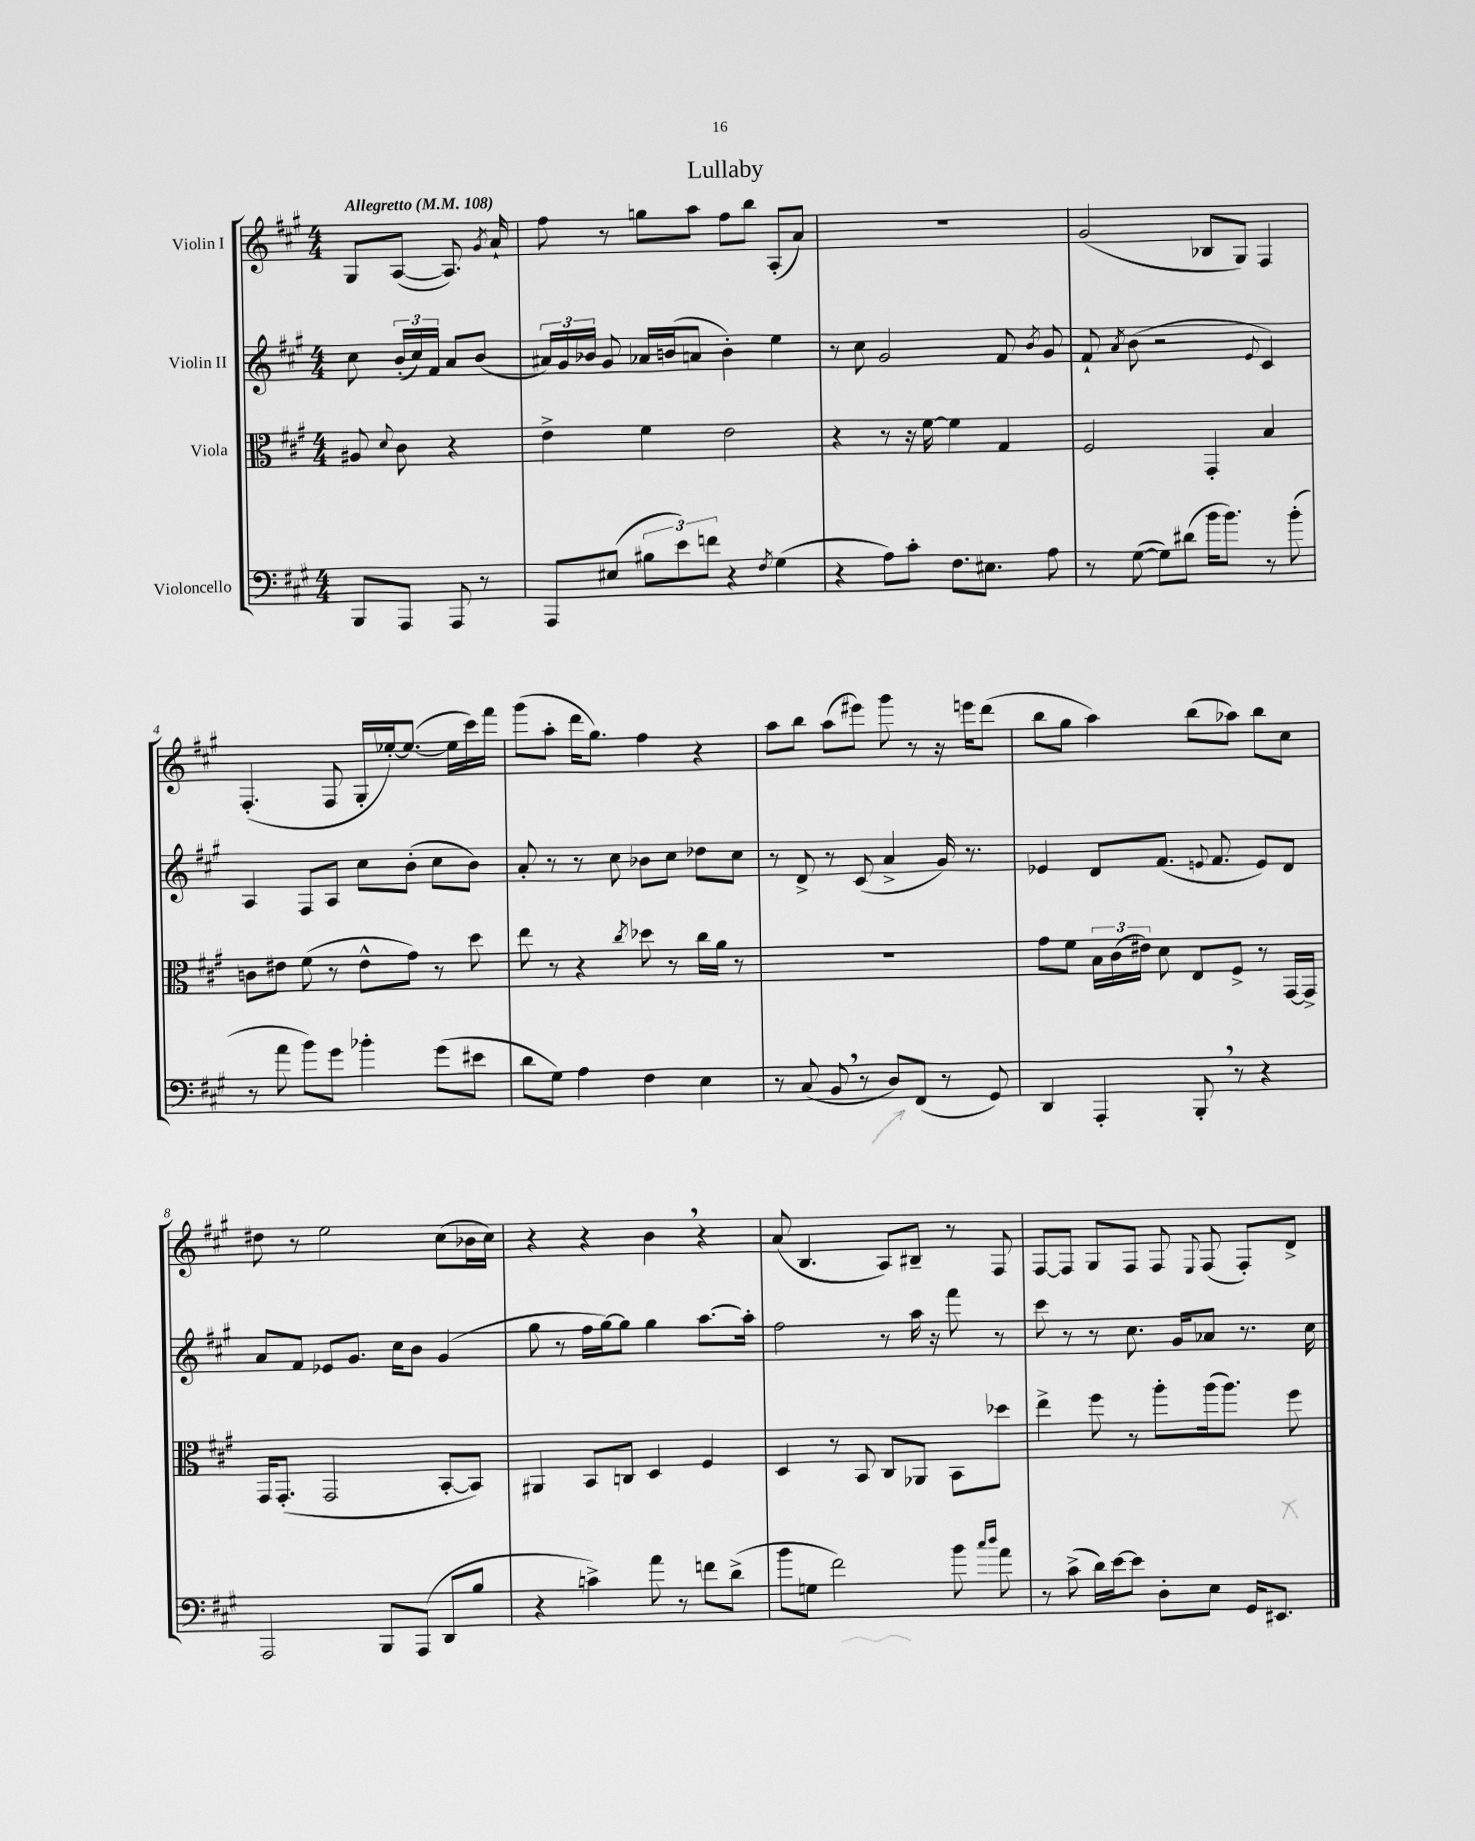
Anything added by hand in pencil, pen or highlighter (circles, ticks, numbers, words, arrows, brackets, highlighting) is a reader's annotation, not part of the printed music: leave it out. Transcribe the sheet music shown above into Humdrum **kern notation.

**kern	**kern	**kern	**kern
*staff4	*staff3	*staff2	*staff1
*clefF4	*clefC3	*clefG2	*clefG2
*k[f#c#g#]	*k[f#c#g#]	*k[f#c#g#]	*k[f#c#g#]
*M4/4	*M4/4	*M4/4	*M4/4
*MM108	*MM108	*MM108	*MM108
8BBB	8A#	8cc#	8G#
.	8qqd	.	.
8AAA	8c#	(24b'	([8A
.	.	24cc#)	.
.	.	24f#	.
8AAA	4r	8a	8.A])
8r	.	(8b	.
.	.	.	8qg#
.	.	.	16a`
=	=	=	=
8AAA	4e^	24a#)	8ff#
.	.	24g#	.
.	.	24b-	.
(8E#	.	8g#	8r
12B#	4f#	16a-	8gg
.	.	(16b	.
12e)	.	.	.
.	.	8a	8aa
12f	.	.	.
4r	2e	4b')	8ff#
.	.	.	8bb
8qF#	.	.	.
(4G#	.	4ee	(8A'
.	.	.	8a)
=	=	=	=
4r	4r	8r	1r
.	.	8cc#	.
8A)	8r	2g#	.
8c#'	16r	.	.
.	[16f#	.	.
8.F#	4f#]	.	.
8.E#	.	.	.
.	4G#	8f#	.
.	.	8qb	.
8A	.	8g#	.
=	=	=	=
8r	2F#	8f#`	(2g#
.	.	8qa	.
([8G#	.	(8b	.
8G#])	.	2r	.
(8d#	.	.	.
16b	4GG#'	.	8B-
8.b)	.	.	.
.	.	.	8G#)
.	.	8qqe	.
8r	4B	4c#)	4F#
(8b'	.	.	.
=	=	=	=
8r	8c	4A	(4.F#'
8a	8e#	.	.
8b)	(8f#	8F#	.
8g#	8r	8A	8F#
4b-'	8e#^^	8cc#	16G#'
.	.	.	[16ee-')
.	8g#)	(8b'	(8.ee-_
(8g#	8r	8cc#	.
.	.	.	16ee-]
8e#	8dd	8b)	16ccc#)
.	.	.	16fff#
=	=	=	=
8d	8ee	8a'	(8ggg#
8G#)	8r	8r	8aa'
4A	4r	8r	16ddd
.	.	.	8.gg#)
.	.	8cc#	.
.	8qcc#	.	.
4F#	8dd-	8b-	4ff#
.	8r	8cc#	.
4E	16cc#	8dd-	4r
.	16a	.	.
.	8r	8cc#	.
=	=	=	=
8r	1r	8r	8aa
(8C#	.	8d^	8bb
8BB	.	8r	(8aa
8r	.	(8c#	8eee#)
8D)	.	4a^	8ggg#
(8FF#	.	.	8r
8r	.	16g#)	16r
.	.	8.r	16eee
8GG#)	.	.	(8ddd
=	=	=	=
4DD	8g#	4e-	8bb
.	8f#	.	8gg#
4AAA'	24B	8d	4aa)
.	(24c#	.	.
.	24e#)	.	.
.	8d	(8.f#	.
8BBB'	8E	.	(8bb
.	.	8qqe	.
.	.	8.f#	.
8r	8F#^	.	8aa-)
4r	8r	8e)	8bb
.	[16GG#	8d	8cc#
.	16GG#^]	.	.
=	=	=	=
2AAA	16GG#	8a	8dd#
.	(8.GG#'	.	.
.	.	8f#	8r
.	2GG#	8e-	2ee
.	.	8.g#	.
8BBB	.	.	.
.	.	16cc#	.
(8AAA	.	8b	.
8DD	[8BB'	(4g#	(8cc#
8B	8BB])	.	16b-
.	.	.	16cc#)
=	=	=	=
4r	4AA#	8gg#	4r
.	.	8r	.
4c^)	8BB	16ff#	4r
.	.	[16gg#)	.
.	8C	8gg#]	.
8a	4D	4gg#	4b
8r	.	.	.
8f	4F#	[8.aa	4r
(8d^	.	.	.
.	.	16aa']	.
=	=	=	=
8b	4D	2ff#	(8a
8G	.	.	4.B
2f#)	8r	.	.
.	8BB	.	.
.	8C#	8r	8A)
.	8AA-	16aa	8B#~
.	.	16r	.
8b	8BB	8fff#	8r
16qqcc#	.	.	.
16qqdd	.	.	.
8a	8dd-	8r	8F#
=	=	=	=
8r	4ee^	8ccc#	[8F#
(8c#^	.	8r	8F#]
16d)	8ff#	8r	8G#
[16e	.	.	.
8e]	8r	8.cc#	8F#
8D'	8aa'	.	8F#
.	.	16g#	.
.	.	.	8qqE
8E	(16aa	8a-	(8F#
.	8.aa)	.	.
16GG#	.	8.r	8F#')
8.EE#	.	.	.
.	8ff#	.	8d^
.	.	16cc#	.
==	==	==	==
*-	*-	*-	*-
